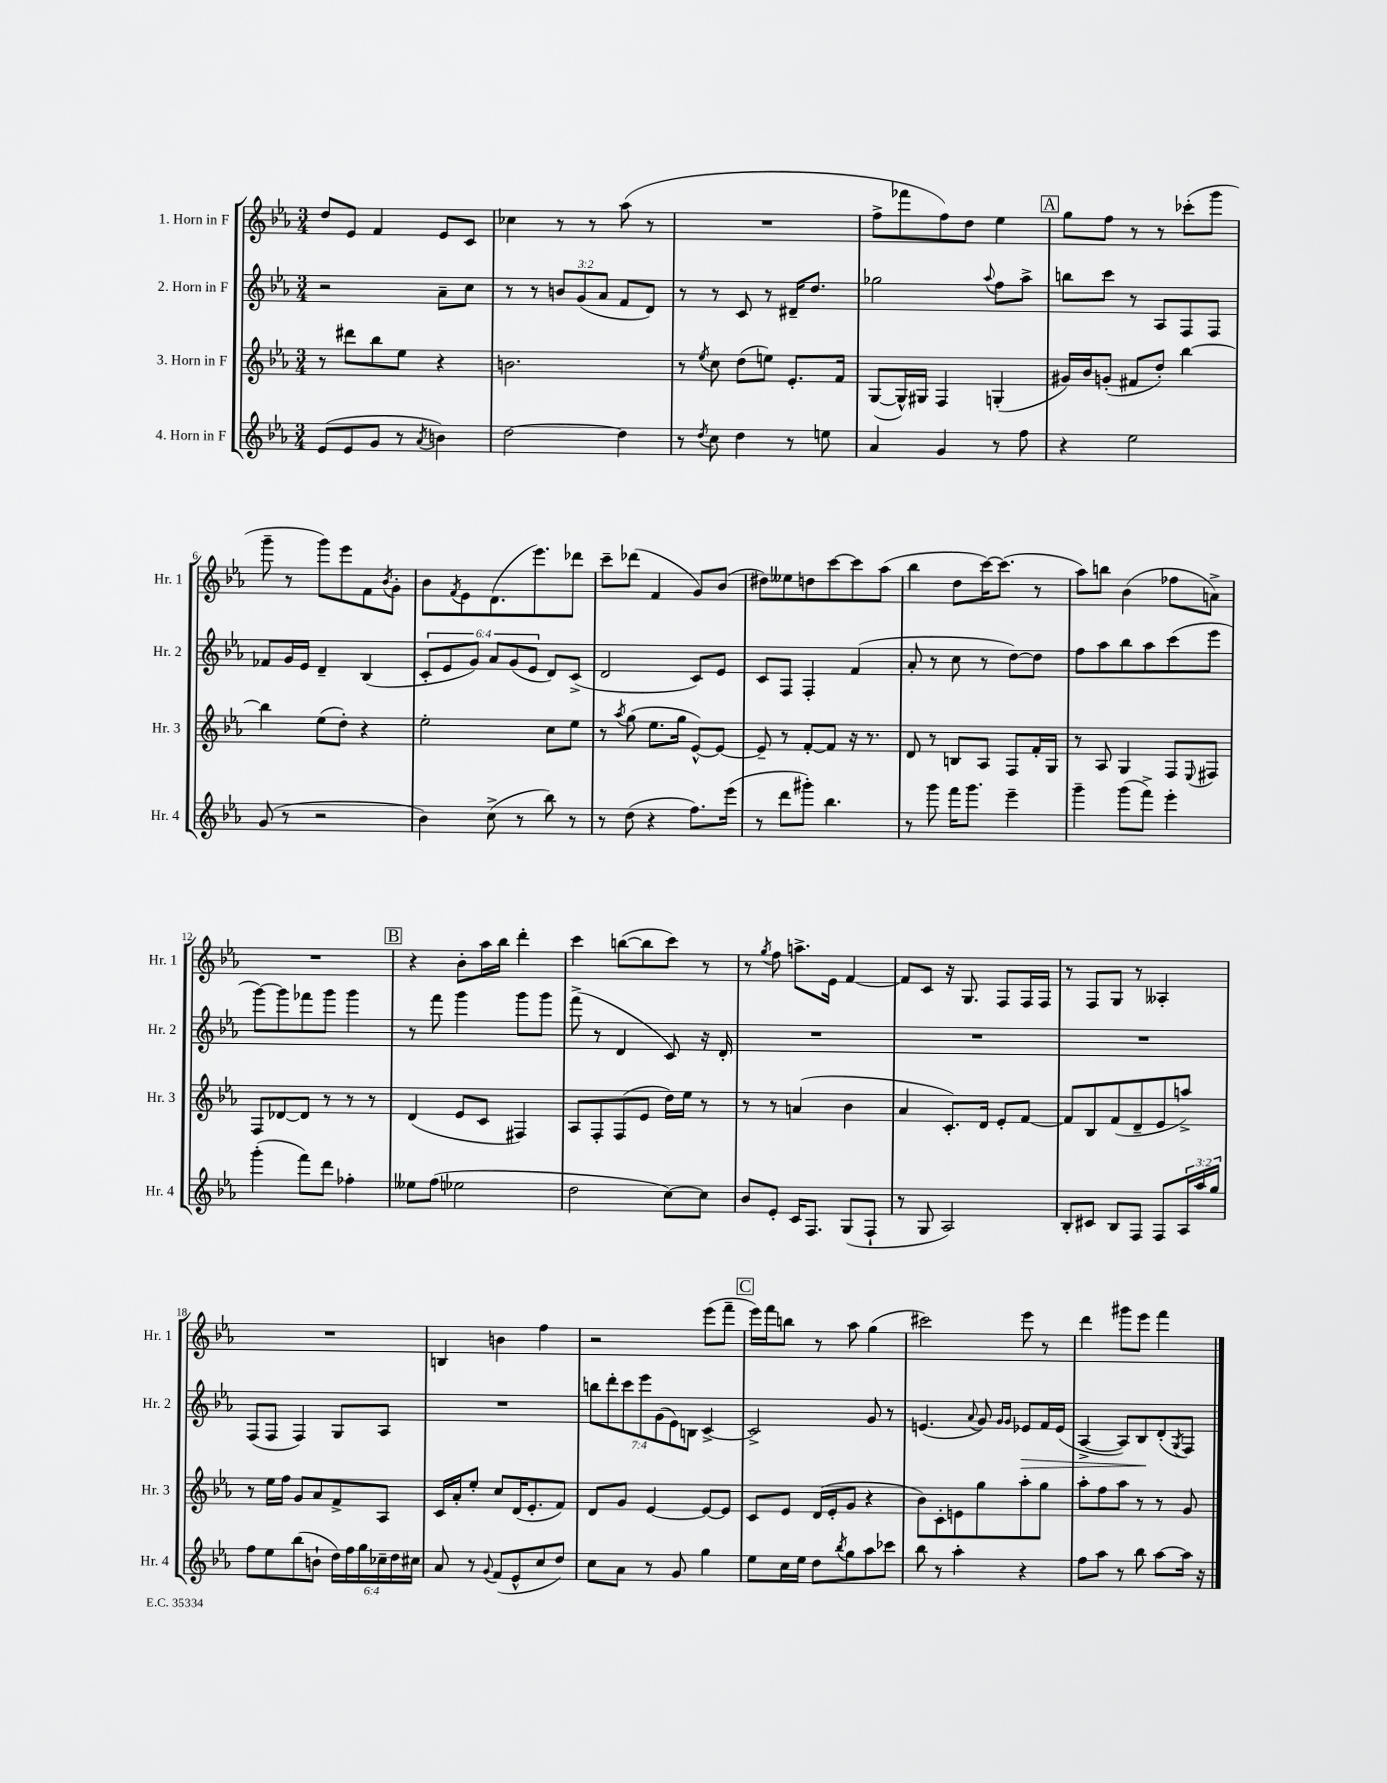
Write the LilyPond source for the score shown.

<<
\new StaffGroup <<
\new Staff = "s0" \with { instrumentName = "1. Horn in F" shortInstrumentName = "Hr. 1" } {
    \clef treble \key ees \major \numericTimeSignature \time 3/4
    d''8 ees'8 f'4 ees'8 c'8 |
    ces''4 r8 r8 aes''8( r8 |
    R2. |
    f''8-> fes'''8 f''8) d''8 ees''4 |
    \mark \markup { \box "A" } g''8 f''8 r8 r8 ces'''8-.( g'''8 |
    g'''8-- r8 g'''8) ees'''8 f'8 \acciaccatura { bes'8 } g'8-. |
    bes'8 \acciaccatura { f'8 } ees'8 d'8.( ees'''8.) des'''8 |
    c'''8-- des'''8( f'4 g'8) bes'8( |
    dis''8) eeses''8 d''8 c'''8~ c'''8 aes''8( |
    bes''4 d''8 c'''16~) c'''8.( r8 |
    aes''8) b''8 bes'4( fes''8 a'8->) |
    R2. |
    \mark \markup { \box "B" } r4 bes'8-. aes''16 bes''16 d'''4-. |
    c'''4 b''8~( b''8 c'''8) r8 |
    r8 \acciaccatura { g''8 } f''8 a''8.-> ees'16 f'4~ |
    f'8 c'8 r16 g8. f8 f16 f16 |
    r8 f8 g8 r8 aeses4-. |
    R2. |
    b4 b'4 f''4 |
    r2 ees'''8( f'''8-- |
    \mark \markup { \box "C" } ees'''16) f'''16 b''8 r8 aes''8 g''4( |
    cis'''2) ees'''8 r8 |
    d'''4 gis'''8 ees'''8 f'''4 \bar "|." |
}
\new Staff = "s1" \with { instrumentName = "2. Horn in F" shortInstrumentName = "Hr. 2" } {
    \clef treble \key ees \major \numericTimeSignature \time 3/4 \override Staff.TupletNumber.text = #tuplet-number::calc-fraction-text
    r2 aes'8-- c''8 |
    r8 r8 \tuplet 3/2 { b'8 g'8( aes'8 } f'8 d'8) |
    r8 r8 c'8 r8 dis'16-- d''8. |
    ges''2 \appoggiatura { aes''8 } f''8 aes''8-> |
    \mark \markup { \box "A" } b''8 c'''8 r8 aes8 f8 f8 |
    fes'8 g'16 ees'16 d'4-- bes4( |
    \tuplet 6/4 { c'8-. ees'8 g'8) aes'8 g'8( ees'8 } d'8) c'8->( |
    d'2 c'8) ees'8 |
    c'8 f8 f4-. f'4( |
    aes'8-. r8 c''8 r8 d''8~) d''8 |
    f''8 aes''8 bes''8 aes''8 c'''8( ees'''8 |
    g'''8~) g'''8 fes'''8 g'''8 g'''4 |
    \mark \markup { \box "B" } r8 f'''8 g'''4 g'''8 g'''8 |
    f'''8->( r8 d'4 c'8) r16 d'16-. |
    R2. |
    R2. |
    R2. |
    f8( f8 f4) g8 aes8 |
    R2. |
    \tuplet 7/4 { b''8 d'''8-. c'''8 ees'''8 g'8( ees'8) b8 } c'4~-> |
    \mark \markup { \box "C" } c'2-> g'8 r8 |
    e'4.( \appoggiatura { aes'8 } g'8) \grace { g'16 g'16 } ees'8\> f'16 ees'16( |
    aes4~-> aes8) bes8\! d'8-.( \acciaccatura { g8 } f8) \bar "|." |
}
\new Staff = "s2" \with { instrumentName = "3. Horn in F" shortInstrumentName = "Hr. 3" } {
    \clef treble \key ees \major \numericTimeSignature \time 3/4
    r8 dis'''8 bes''8 ees''8 r4 |
    b'2. |
    r8 \acciaccatura { ees''8 } c''8 d''8( e''8) ees'8.-. f'16 |
    g8~( g16-^) gis16 f4 g4-.( |
    \mark \markup { \box "A" } gis'16) bes'16 g'8-.( fis'8 d''8-.) bes''4~ |
    bes''4 ees''8( d''8-.) r4 |
    ees''2-. c''8 ees''8 |
    r8 \acciaccatura { aes''8 } g''8( ees''8. g''16 ees'8~-^) ees'8~ |
    ees'8-- r8 f'8~-. f'8 r16 r8. |
    d'8 r8 b8 aes8 f8 f'16-. g16 |
    r8 aes8 g4 f8 \appoggiatura { ees8 } fis8 |
    f8 des'8~ des'8 r8 r8 r8 |
    \mark \markup { \box "B" } d'4( ees'8 c'8 fis4) |
    aes8 f8-. f8( ees'8 d''16) ees''16 r8 |
    r8 r8 a'4( bes'4 |
    aes'4 c'8.-.) d'16 ees'8-. f'8~ |
    f'8 bes8 f'8( d'8-- ees'8 a''8->) |
    r8 ees''16 f''16 g'8 aes'8 f'8-> aes8 |
    c'16 aes'16-. ees''8-. c''8 d'16( ees'8.-. f'8) |
    d'8 g'8 ees'4~ ees'8~ ees'8 |
    \mark \markup { \box "C" } c'8 ees'8 d'16( ees'16-. g'8 r4 |
    bes'8) c'8-. e'8 g''8 aes''8-. g''8 |
    aes''8-. f''8 aes''8 r8 r8 g'8 \bar "|." |
}
\new Staff = "s3" \with { instrumentName = "4. Horn in F" shortInstrumentName = "Hr. 4" } {
    \clef treble \key ees \major \numericTimeSignature \time 3/4 \override Staff.TupletNumber.text = #tuplet-number::calc-fraction-text
    ees'8( ees'8 g'8 r8 \acciaccatura { aes'8 } b'4) |
    d''2~ d''4 |
    r8 \acciaccatura { d''8 } c''8 d''4 r8 e''8 |
    aes'4 g'4 r8 f''8 |
    \mark \markup { \box "A" } r4 ees''2 |
    g'8( r8 r2 |
    bes'4) c''8->( r8 bes''8) r8 |
    r8 d''8( r4 f''8.) ees'''16( |
    r8 d'''8 gis'''8-.) bes''4. |
    r8 g'''8 f'''16 g'''8. ees'''4-- |
    g'''4-- g'''8( f'''8->) ees'''4-. |
    g'''4-.( f'''8) d'''8 fes''4-. |
    \mark \markup { \box "B" } eeses''8 f''8( ees''2 |
    d''2 c''8~) c''8 |
    bes'8 ees'8-. c'16 f8. g8( f8-! |
    r8 g8 aes2) |
    bes8-. cis'8 bes8 f8 f8 \tuplet 3/2 { aes16 aes''16 g''16 } |
    f''8 ees''8 bes''8( b'8-! \tuplet 6/4 { d''16) f''16 g''16 ces''16-- d''16 cis''16 } |
    aes'8 r8 \appoggiatura { g'8 } f'8( ees'8-^ c''8 d''8) |
    c''8 aes'8 r8 g'8 g''4 |
    \mark \markup { \box "C" } ees''8 c''16 ees''16 d''8 \acciaccatura { bes''8 } g''8 aes''8 ces'''8 |
    bes''8 r8 aes''4-. r4 |
    f''8 aes''8 r8 bes''8 aes''8~ aes''16 r16 \bar "|." |
}
>>
>>
